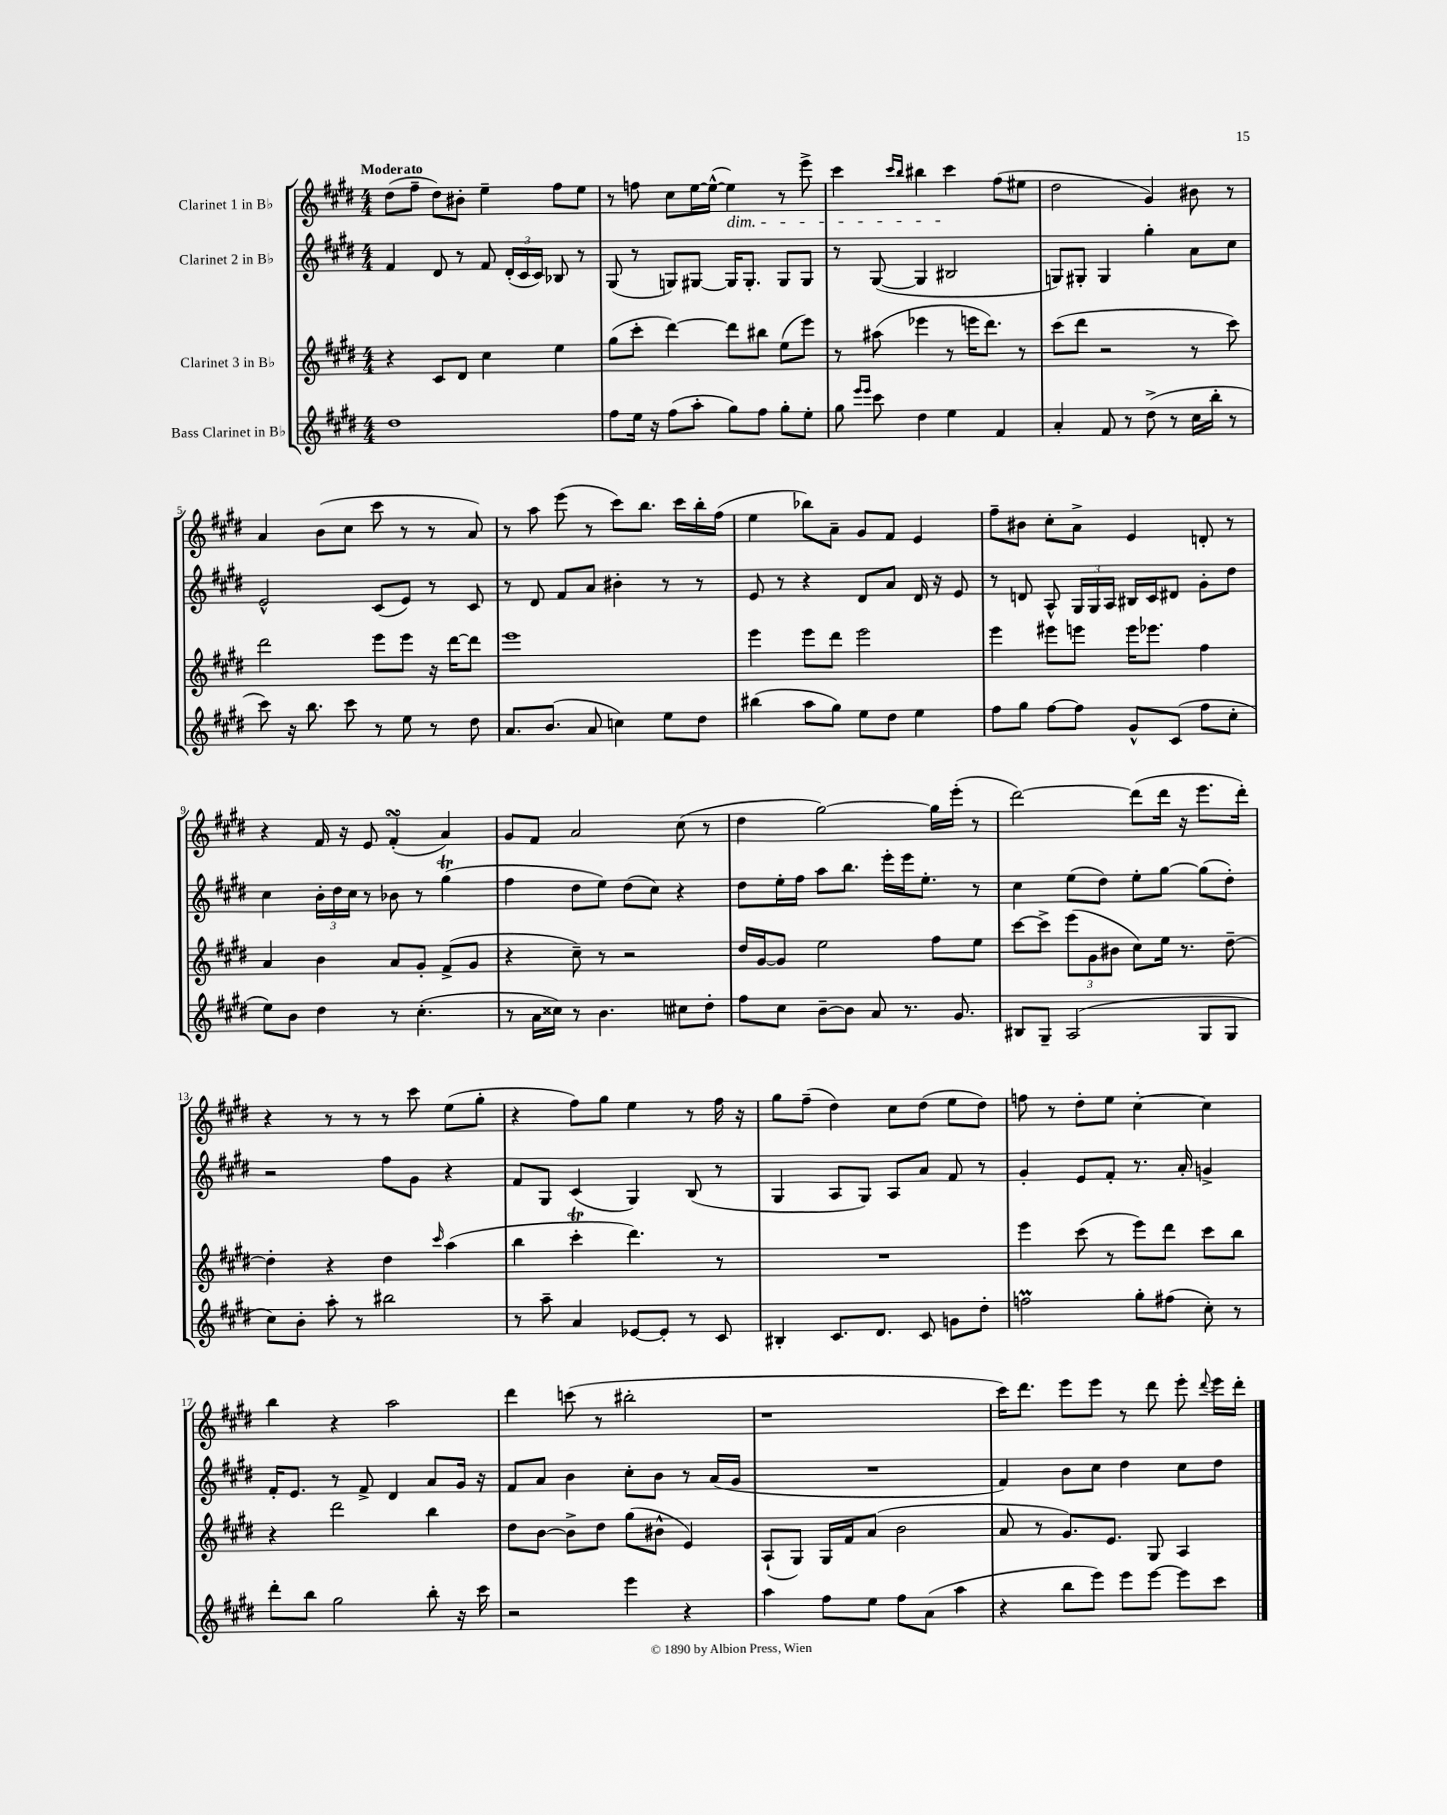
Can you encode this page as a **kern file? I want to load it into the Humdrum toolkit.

**kern	**kern	**kern	**kern
*part4	*part3	*part2	*part1
*staff4	*staff3	*staff2	*staff1
*I"Bass Clarinet in B♭	*I"Clarinet 3 in B♭	*I"Clarinet 2 in B♭	*I"Clarinet 1 in B♭
*clefG2	*clefG2	*clefG2	*clefG2
*k[f#c#g#d#]	*k[f#c#g#d#]	*k[f#c#g#d#]	*k[f#c#g#d#]
*M4/4	*M4/4	*M4/4	*M4/4
=1	=1	=1	=1
!	!	!	!LO:TX:a:B:t=Moderato
1dd#	4r	4f#/	(8dd#\L
.	.	.	8ff#~\J
.	8c#/L	8d#/	8dd#\L)
.	8d#/J	8r	8b#X'\J
.	4cc#\	8f#/	4ee~\
.	.	(24d#'/LL	.
.	.	24c#/	.
.	.	24c#/JJ)	.
.	4ee\	8B-X/	8ff#\L
.	.	8r	8ee\J
=2	=2	=2	=2
8ff#\L	(8gg#\L	(8G#/	8r
16ee\Jk	8ccc#'\J	8r	8ffn\
16r	.	.	.
(8ff#\L	[4ddd#\)	8Gn/L)	8cc#\L
8aa'\J	.	[8G#X/J	[16ee\L
.	.	.	(16ee^^\JJ_
!	!	!	!LO:TX:b:i:t=dim.
8gg#\L)	8ddd#\L]	16G#/KL]	4ee\])
.	.	8.G#'/J	.
8ff#\J	8bb#X\J	.	.
8gg#'\L	(8ee\L	8G#/L	8r
8ee'\J	8eee\J)	8G#/J	8eee^\
=3	=3	=3	=3
8gg#\	8r	8r	4ccc#\
16qqeee/LL	.	.	.
16qqeee/JJ	.	.	.
8ccc#\	(8aa#X\	([8G#/	.
.	.	.	16qqccc#/LL
.	.	.	16qqbb/JJ
4dd#\	4eee-X\	4G#/]	4bb#X\
4ee\	8r	2B#X/	4ccc#\
.	16eeen\KL	.	.
.	8.ddd#\J)	.	.
4f#/	.	.	(8ff#\L
.	8r	.	8ee#X\J
=4	=4	=4	=4
4a'/	(8ccc#\L	8Gn/L)	2dd#\
.	8ddd#\J	8G#X'/J	.
8f#/	2r	4G#/	.
8r	.	.	.
(8dd#^\	.	4gg#'\	4g#/)
8r	.	.	.
16cc#\LL	8r	8a\L	8b#X\
16bb'\JJ	.	.	.
8r	8ccc#\)	8cc#\J	8r
!!LO:LB:g=z
=5	=5	=5	=5
8ccc#\)	2ddd#\	2e^^/	4a/
16r	.	.	.
8.bb\	.	.	.
.	.	.	(8b\L
8ccc#\	.	.	8cc#\J
8r	8eee\L	(8c#/L	8ccc#\
8ee\	8eee\J	8e/J)	8r
8r	16r	8r	8r
.	[16ddd#\KL	.	.
8dd#\	8ddd#\J]	8c#/	8a/)
=6	=6	=6	=6
8.a/L	1eee	8r	8r
.	.	8d#/	8aa\
(8.b/J	.	.	.
.	.	8f#/L	(8eee\
8a/	.	8a/J	8r
4ccn\)	.	4b#X'\	8ccc#\L)
.	.	.	8.bb\J
8ee\L	.	8r	.
.	.	.	16ccc#\LL
8dd#\J	.	8r	16bb'\
.	.	.	(16ff#\JJ
=7	=7	=7	=7
(4bb#X\	4eee\	8e/	4ee\
.	.	8r	.
8aa\L	8eee\L	4r	8bb-X\L)
8gg#\J)	8ddd#\J	.	8a~\J
8ee\L	2eee\	8d#/L	8g#/L
8dd#\J	.	8a/J	8f#/J
4ee\	.	16d#/	4e/
.	.	16r	.
.	.	8e/	.
=8	=8	=8	=8
8ff#\L	4eee\	8r	8ff#~\L
8gg#\J	.	8dn/	8b#X\J
[8ff#\L	8eee#X\L	8A^^/	8cc#'\L
8ff#\J]	8eeen\J	24G#/LL	8a^\J
.	.	24G#/	.
.	.	24A/JJ	.
8g#^^/L	16eee\KL	16B#X/LL	4e/
.	8.eee-X\J	16c#/J	.
(8c#/J	.	8d#X/J	.
8ff#\L	4ff#\	8g#'\L	8dn'/
8cc#'\J	.	8dd#\J	8r
!!LO:LB:g=z
=9	=9	=9	=9
8ee\L)	4a/	4cc#\	4r
8b\J	.	.	.
4dd#\	4b\	24b'\LL	16f#/
.	.	24dd#\	.
.	.	.	16r
.	.	24cc#\JJ	.
.	.	8r	8e/
8r	8a/L	8b-X\	(4f#sSSS'/
(4.cc#'\	8g#'/J	8r	.
.	(8f#^/L	(4gg#t\	4a/)
.	8g#/J	.	.
=10	=10	=10	=10
8r	4r	4ff#\	8g#/L
16a\LL	.	.	8f#/J
16cc##X\JJ)	.	.	.
8r	8cc#~\)	8dd#\L	2a/
4.b\	8r	8ee\J)	.
.	2r	(8dd#\L	.
.	.	8cc#\J)	.
8cc#X\L	.	4r	(8cc#\
8dd#'\J	.	.	8r
=11	=11	=11	=11
8ff#\L	16dd#/LL	8dd#\L	4dd#\
.	[16g#/J	.	.
8cc#\J	8g#/J]	16ee'\L	.
.	.	16ff#\JJ	.
[8b~\L	2ee\	8aa\L	[2gg#\)
8b\J]	.	8.bb\J	.
8a/	.	.	.
.	.	16eee'\LL	.
8.r	.	16eee\J	.
.	.	8.ee'\J	.
.	8ff#\L	.	16gg#\LL]
8.g#/	.	.	(16eee'\JJ
.	8ee\J	8r	8r
=12	=12	=12	=12
8B#X/L	[8ccc#\L	4cc#\	[2ddd#\)
8G#~/J	8ccc#^\J]	.	.
(2A/	(12eee\L	(8ee\L	.
.	12g#\	.	.
.	.	8dd#\J)	.
.	12b#X\J	.	.
.	8cc#\L)	8ee'\L	(8ddd#\L]
.	16ee\Jk	[8gg#\J	16ddd#\Jk
.	8.r	.	16r
8G#/L	.	(8gg#\L]	8.eee\L
8G#/J	[8dd#~\	8dd#'\J)	.
.	.	.	16ddd#'\Jk)
!!LO:LB:g=z
=13	=13	=13	=13
8cc#\L)	4dd#'\]	2r	4r
8b'\J	.	.	.
8aa'\	4r	.	8r
8r	.	.	8r
2bb#X\	4dd#\	8ff#\L	8r
.	.	8g#\J	8ccc#\
.	16qqccc#/	.	.
.	(4aa\	4r	(8ee\L
.	.	.	8gg#'\J
=14	=14	=14	=14
8r	4bb\	8f#/L	4r
8aa~\	.	8G#/J	.
4a/	4ccc#T'\	(4c#/	8ff#\L)
.	.	.	8gg#\J
[8e-X/L	4.ddd#\)	4G#/)	4ee\
8e-'/J]	.	.	.
8r	.	(8B/	8r
8c#/	8r	8r	16ff#\
.	.	.	16r
=15	=15	=15	=15
4B#X'/	1r	4G#/	8gg#\L
.	.	.	(8ff#~\J
8.c#/L	.	8A/L	4dd#\)
.	.	8G#/J)	.
8.d#/J	.	.	.
.	.	8A/L	8cc#\L
8c#/	.	8a/J	(8dd#\J
8gn\L	.	8f#/	8ee\L
8dd#'\J	.	8r	8dd#\J)
=16	=16	=16	=16
2ffnM\	4eee\	4g#'/	8ffn\
.	.	.	8r
.	(8ccc#\	8e/L	8dd#'\L
.	8r	8f#'/J	8ee\J
8gg#'\L	8eee\L)	8.r	[4cc#'\
(8ff#X\J	8ddd#\J	.	.
.	.	16a'/	.
8cc#'\)	8ccc#\L	4gn^/	4cc#\]
8r	8bb\J	.	.
!!LO:LB:g=z
=17	=17	=17	=17
8ddd#'\L	4r	16f#'/KL	4bb\
.	.	8.e/J	.
8bb\J	.	.	.
2gg#\	2ddd#\	8r	4r
.	.	8f#^/	.
.	.	4d#/	2aa\
8bb'\	4bb\	8a/L	.
16r	.	16g#/Jk	.
16ccc#\	.	16r	.
=18	=18	=18	=18
2r	8dd#\L	8f#/L	4ddd#\
.	[8b\J	8a/J	.
.	8b^\L]	4b\	(8cccn\
.	8dd#\J	.	8r
4eee\	(8gg#\L	8cc#'\L	2bb#X'\
.	8b#X^^\J	8b\J	.
4r	4e/)	8r	.
.	.	(16a/LL	.
.	.	16g#/JJ	.
=19	=19	=19	=19
4aa\	(8A`/L	1r	1r
.	8G#/J)	.	.
8ff#\L	16G#/LL	.	.
.	16f#/J	.	.
8ee\J	(8a/J	.	.
8ff#\L	2b\	.	.
(8a\J	.	.	.
4aa\	.	.	.
=20	=20	=20	=20
4r	8a/	4f#/)	16ccc#\KL)
.	.	.	8.ddd#\J
.	8r	.	.
8bb\L	8.g#/L)	8b\L	8eee\L
8eee\J)	.	8cc#\J	8eee\J
.	8.e/J	.	.
8eee\L	.	4dd#\	8r
[8eee\J	8G#/	.	8ddd#\
8eee\L]	4A/	8cc#\L	8eee'\
.	.	.	8qqddd#/
8ccc#\J	.	8dd#\J	16eee\LL
.	.	.	16ddd#'\JJ
==	==	==	==
*-	*-	*-	*-
